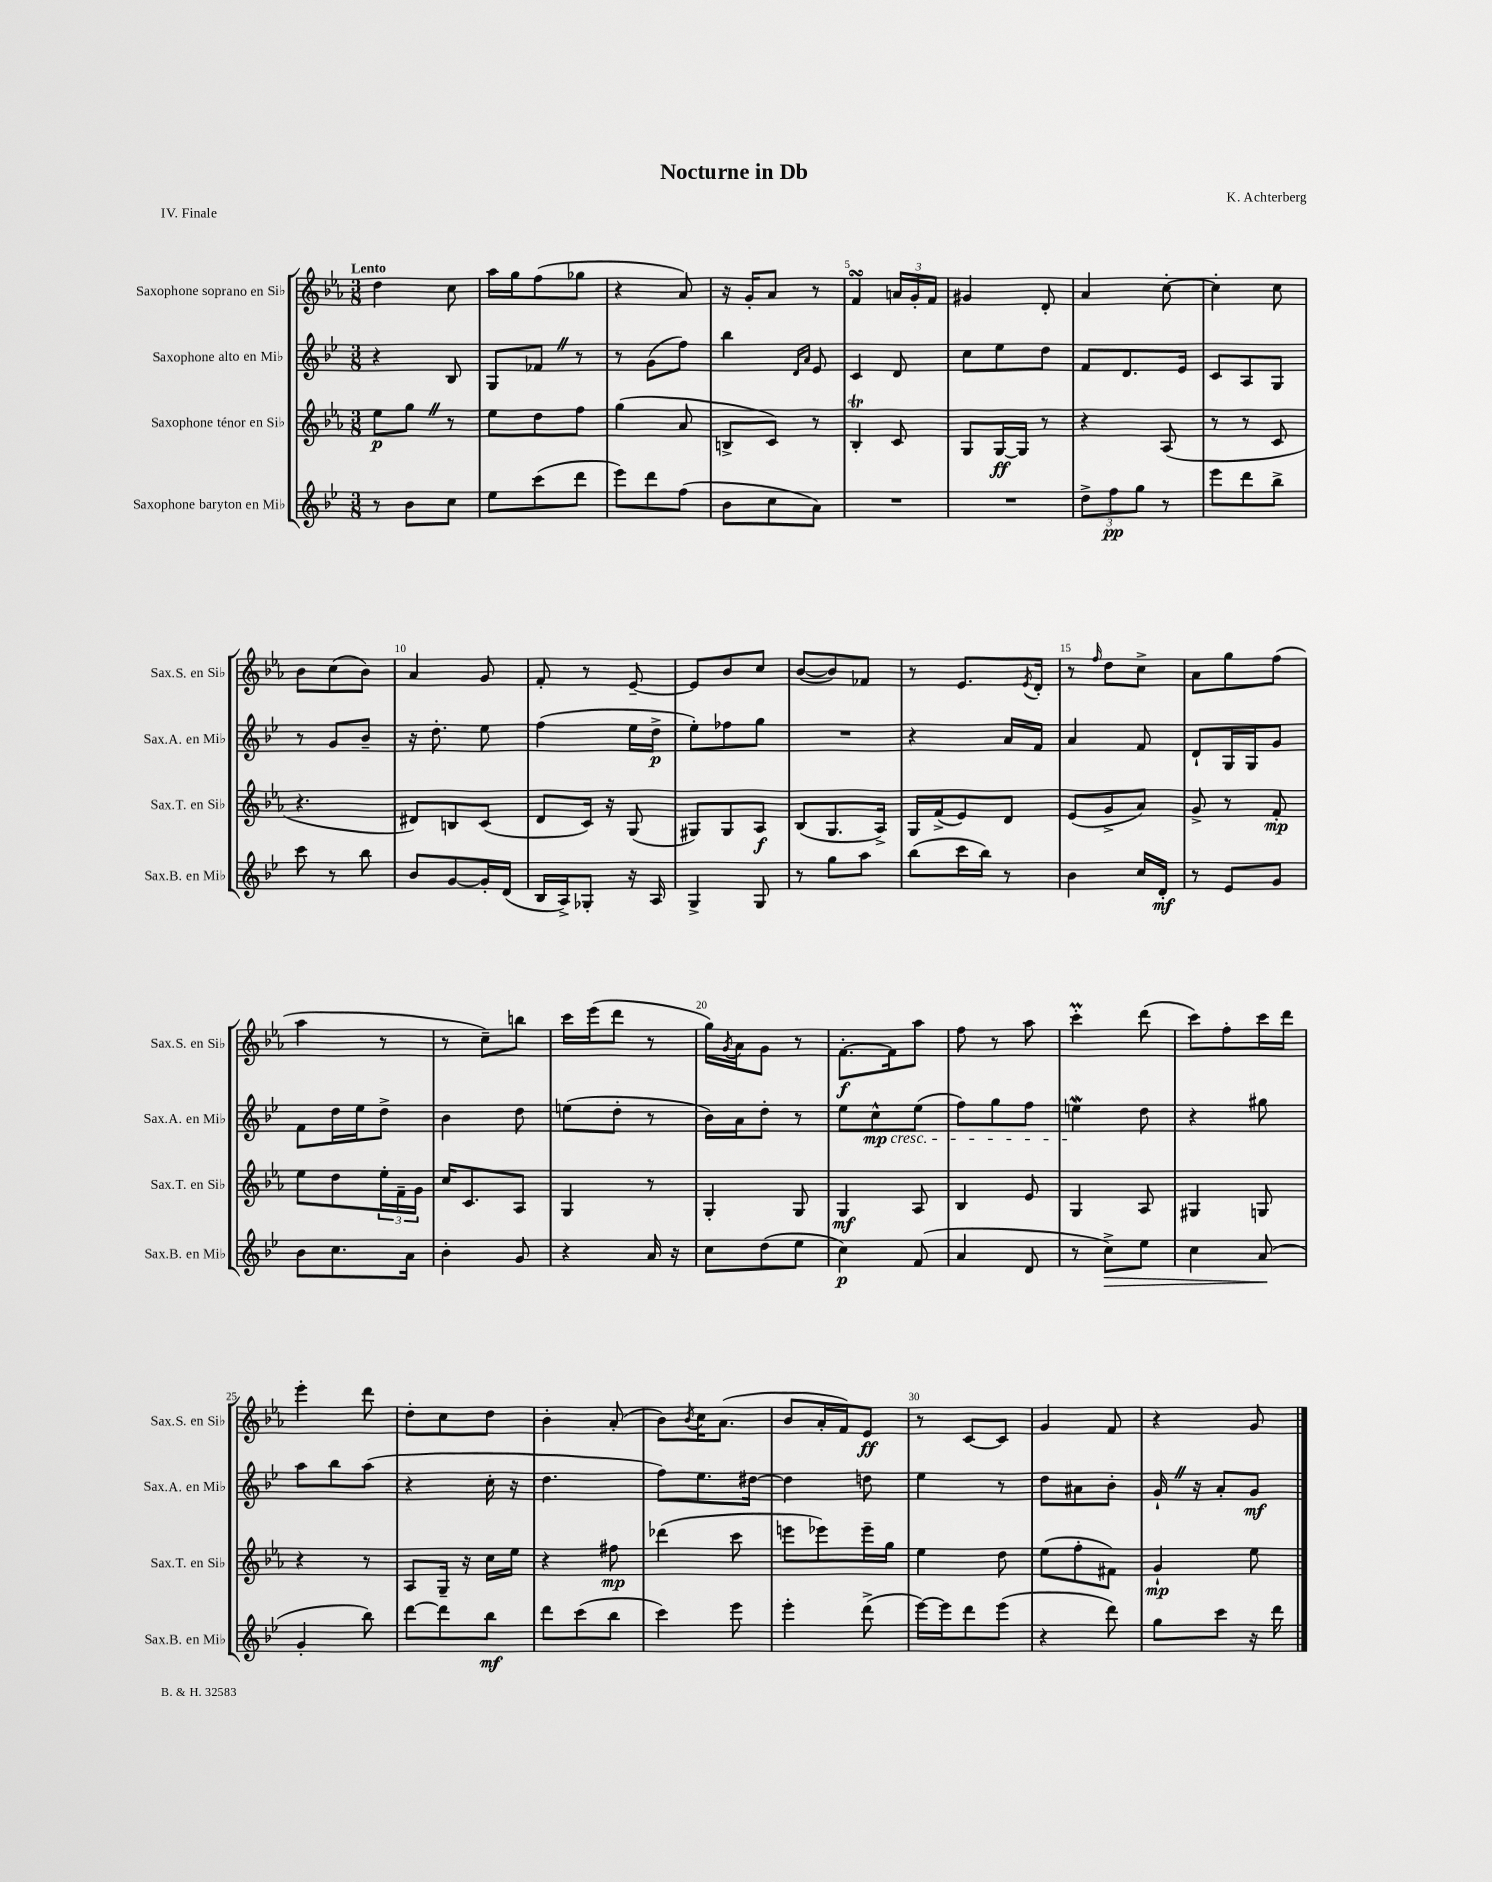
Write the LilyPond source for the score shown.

\header { title = "Nocturne in Db" composer = "K. Achterberg" piece = "IV. Finale" }
<<
\new StaffGroup <<
\new Staff = "s0" \with { instrumentName = "Saxophone soprano en Sib" shortInstrumentName = "Sax.S. en Sib" } {
    \clef treble \key ees \major \numericTimeSignature \time 3/8 \tempo "Lento"
    d''4 c''8 |
    aes''16 g''16 f''8( ges''8 |
    r4 aes'8) |
    r16 g'16-. aes'8 r8 |
    f'4\turn \tuplet 3/2 { a'16 g'16-. f'16 } |
    gis'4 d'8-. |
    aes'4 c''8~-. |
    c''4-. c''8 |
    bes'8 c''8( bes'8) |
    aes'4 g'8 |
    f'8-. r8 ees'8~-- |
    ees'8 bes'8 c''8 |
    bes'8~( bes'8) fes'8 |
    r8 ees'8. \acciaccatura { ees'8 } d'16-. |
    r8 \grace { f''16 } d''8 c''8-> |
    aes'8 g''8 f''8( |
    aes''4 r8 |
    r8 c''8--) b''8 |
    c'''16 ees'''16( d'''8 r8 |
    g''16) \acciaccatura { g'8 } aes'16 g'8 r8 |
    f'8.~-.\f f'16 aes''8 |
    f''8 r8 aes''8 |
    c'''4-.\prall d'''8( |
    c'''8) f''8-. c'''16 d'''16 |
    ees'''4-. d'''8 |
    d''8-. c''8 d''8 |
    bes'4-. aes'8-.( |
    bes'8) \acciaccatura { bes'8 } c''16 aes'8.( |
    bes'8 aes'16-. f'16) ees'8\ff |
    r8 c'8~ c'8 |
    g'4 f'8 |
    r4 g'8 \bar "|." |
}
\new Staff = "s1" \with { instrumentName = "Saxophone alto en Mib" shortInstrumentName = "Sax.A. en Mib" } {
    \clef treble \key bes \major \numericTimeSignature \time 3/8
    r4 bes8 |
    g8 fes'8 \once \override BreathingSign.text = \markup { \musicglyph "scripts.caesura.straight" } \breathe r8 |
    r8 g'8( f''8) |
    bes''4 \grace { d'16 a'16 } ees'8 |
    c'4 d'8 |
    c''8 ees''8 d''8 |
    f'8 d'8. ees'16 |
    c'8 a8 g8 |
    r8 g'8 bes'8-- |
    r16 d''8.-. ees''8 |
    f''4( ees''16 d''16->\p |
    ees''8-.) fes''8 g''8 |
    R4. |
    r4 a'16 f'16 |
    a'4 f'8 |
    d'8-! g16 g16 g'8 |
    f'8 d''16 ees''16 d''8-> |
    bes'4 d''8 |
    e''8( d''8-. r8 |
    bes'16) a'16 d''8-. r8 |
    ees''8 c''8-^\mp\cresc ees''8( |
    f''8) g''8 f''8 |
    e''4\mordent\! d''8 |
    r4 gis''8 |
    a''8 bes''8 a''8( |
    r4 c''16-. r16 |
    d''4. |
    f''8) ees''8. dis''16~ |
    dis''4 d''8 |
    ees''4 r8 |
    d''8 ais'8 bes'8-. |
    g'16-! \once \override BreathingSign.text = \markup { \musicglyph "scripts.caesura.straight" } \breathe r16 a'8-. g'8\mf \bar "|." |
}
\new Staff = "s2" \with { instrumentName = "Saxophone ténor en Sib" shortInstrumentName = "Sax.T. en Sib" } {
    \clef treble \key ees \major \numericTimeSignature \time 3/8
    ees''8\p g''8 \once \override BreathingSign.text = \markup { \musicglyph "scripts.caesura.straight" } \breathe r8 |
    ees''8 d''8 f''8 |
    g''4( aes'8 |
    b8-> c'8) r8 |
    bes4-.\trill c'8 |
    g8 g16~\ff g16 r8 |
    r4 aes8( |
    r8 r8 c'8 |
    r4. |
    dis'8) b8 c'8( |
    d'8 c'16) r16 g8( |
    gis8) gis8 aes8\f |
    bes8( g8. aes16->) |
    g16 f'16->( ees'8) d'8 |
    ees'8( g'8-> aes'8) |
    g'8-> r8 f'8-.\mp |
    ees''8 d''8 \tuplet 3/2 { ees''16-. f'16-- g'16 } |
    c''16 c'8. aes8 |
    g4 r8 |
    g4-. g8 |
    g4\mf aes8 |
    bes4 ees'8 |
    g4 aes8 |
    gis4 g8 |
    r4 r8 |
    aes8 g16-- r16 c''16 ees''16 |
    r4 fis''8\mp |
    des'''4( c'''8 |
    e'''8 ees'''8) ees'''16-- g''16 |
    ees''4 d''8 |
    ees''8( f''8-. fis'8) |
    g'4-!\mp ees''8 \bar "|." |
}
\new Staff = "s3" \with { instrumentName = "Saxophone baryton en Mib" shortInstrumentName = "Sax.B. en Mib" } {
    \clef treble \key bes \major \numericTimeSignature \time 3/8
    r8 bes'8 c''8 |
    ees''8 c'''8( d'''8 |
    ees'''8) d'''8 f''8( |
    bes'8 c''8 a'8) |
    R4. |
    R4. |
    \tuplet 3/2 { d''8-> f''8\pp g''8 } r8 |
    ees'''8 d'''8 bes''8-> |
    c'''8 r8 bes''8 |
    bes'8 g'8~ g'16-. d'16( |
    bes16 a16->) ges8-. r16 a16 |
    g4-> g8 |
    r8 g''8 a''8 |
    bes''8( c'''16 bes''16) r8 |
    bes'4 c''16 d'16-.\mf |
    r8 ees'8 g'8 |
    bes'8 c''8. a'16 |
    bes'4-. g'8 |
    r4 a'16 r16 |
    c''8 d''8( ees''8 |
    c''4\p) f'8( |
    a'4 d'8 |
    r8 c''8->\>) ees''8 |
    c''4 a'8\!( |
    g'4-. bes''8) |
    d'''8~ d'''8 bes''8\mf |
    d'''8 c'''8( bes''8 |
    c'''4) ees'''8 |
    ees'''4-. d'''8->( |
    ees'''16~) ees'''16 d'''8 ees'''8( |
    r4 d'''8) |
    g''8 c'''8 r16 d'''16 \bar "|." |
}
>>
>>
\layout { \context { \Score \override BarNumber.break-visibility = ##(#f #t #t) barNumberVisibility = #(every-nth-bar-number-visible 5) } }
